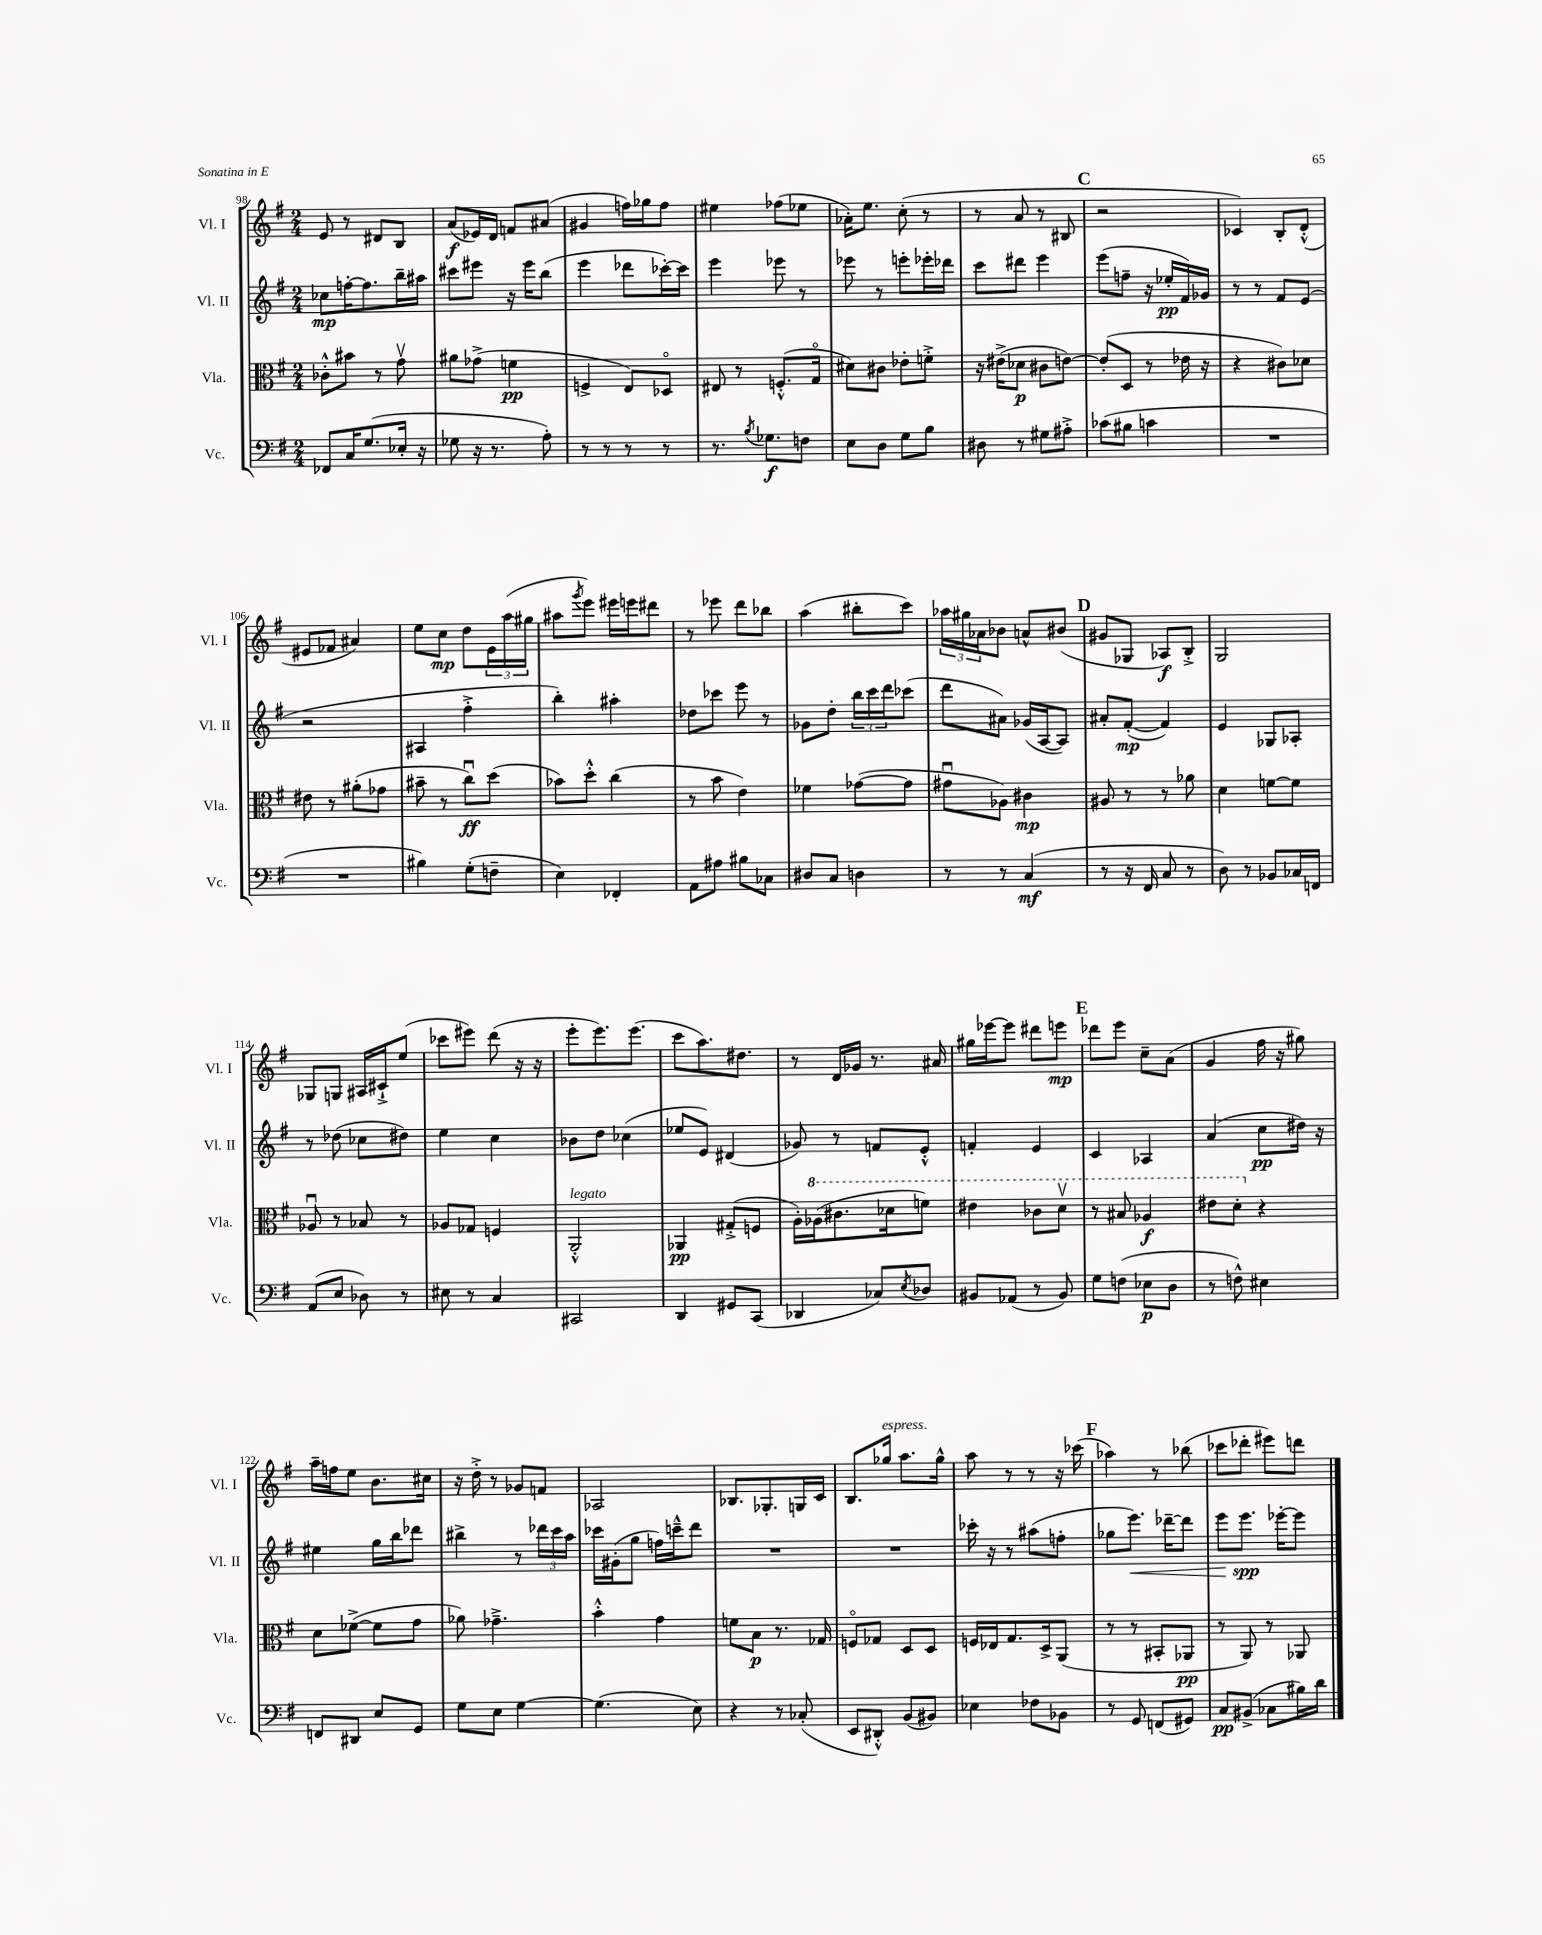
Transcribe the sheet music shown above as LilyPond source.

<<
\new StaffGroup <<
\new Staff = "s0" \with { instrumentName = "Vl. I" shortInstrumentName = "Vl. I" } {
    \clef treble \key g \major \numericTimeSignature \time 2/4
    e'8 r8 dis'8 b8 |
    a'8\f( ees'16) d'16 f'8 ais'8( |
    gis'4 f''16) ges''16 f''8 |
    eis''4 fes''8( ees''8 |
    aes'16-.) e''8. c''8-.( r8 |
    r8 a'8 r8 bis8 |
    \mark \markup { \bold "C" } r2 |
    ces'4) b8-. d'8-.-^( |
    eis'8 fes'8 ais'4) |
    e''8 c''8\mp d''8 \tuplet 3/2 { e'16 a''16( gis''16 } |
    ais''8 \acciaccatura { g'''8 } e'''8) eis'''16 e'''16 dis'''8 |
    r8 ees'''8 d'''8 bes''8 |
    a''4( bis''8-. c'''8) |
    \tuplet 3/2 { aes''16 gis''16 aes'16 } bes'8 a'8-^ bis'8( |
    \mark \markup { \bold "D" } gis'8 ges8 aes8\f) b8-.-> |
    g2 |
    ges8 g8 ais16 cis'16-!-> e''8( |
    ces'''8 eis'''8) d'''8( r16 r16 |
    e'''8-. e'''8.) e'''8.( |
    c'''8 a''8.) dis''8. |
    r8 d'16 ges'16 r8. ais'16 |
    gis''16 ees'''16~ ees'''8 dis'''8 e'''8\mp |
    \mark \markup { \bold "E" } des'''8 e'''8 c''8-- a'8( |
    g'4 fis''16 r16 gis''8) |
    a''16-- f''16 e''8 b'8. cis''16 |
    r16 d''16-.-> r8 ges'8 f'8 |
    aes2 |
    bes8. ges8.-. g16 c'16 |
    b8. ges''16^\markup { \italic "espress." } a''8. ges''16-^ |
    a''8 r8 r8 r16 ces'''16( |
    \mark \markup { \bold "F" } aes''4) r8 bes''8( |
    ces'''8 des'''8-. eis'''8) d'''8 \bar "|." |
}
\new Staff = "s1" \with { instrumentName = "Vl. II" shortInstrumentName = "Vl. II" } {
    \clef treble \key g \major \numericTimeSignature \time 2/4
    ces''8\mp f''16~-. f''8. b''16-- ais''16 |
    cis'''8 eis'''8 r16 eis'''16 b''8( |
    e'''4 des'''8 ces'''16~-.) ces'''16 |
    e'''4 ees'''8 r8 |
    ees'''8 r8 e'''8-. ees'''16-. des'''16 |
    c'''8 dis'''8 e'''4 |
    \mark \markup { \bold "C" } e'''8( f''8-- r16 ees''16-.\pp fis'16) ges'16 |
    r8 r8 fis'8 e'8( |
    r2 |
    ais4 fis''4-.-> |
    b''4-.) ais''4-. |
    des''8 ces'''8 e'''8 r8 |
    ges'8 d''8-. \tuplet 3/2 { b''16 c'''16 d'''16 } ces'''8( |
    d'''8 ais'8) ges'16( a16~ a8) |
    \mark \markup { \bold "D" } ais'8-. fis'8~-.\mp( fis'4) |
    e'4 ges8 aes8-. |
    r8 des''8( ces''8 dis''8) |
    e''4 c''4 |
    bes'8 d''8 ces''4( |
    ees''8 e'8) dis'4( |
    ges'8) r8 f'8 e'8-.-^ |
    f'4-. e'4 |
    \mark \markup { \bold "E" } c'4 aes4 |
    a'4( c''8\pp dis''16) r16 |
    eis''4 g''16 b''16 des'''8 |
    bis''4-> r8 \tuplet 3/2 { des'''16 c'''16 a''16 } |
    ces'''16 gis'16-.( g''8 f''16) c'''16---^ d'''8 |
    R2 |
    R2 |
    ces'''16-. r16 r8 ais''8( f''8-. |
    \mark \markup { \bold "F" } ges''8 e'''8.\<) des'''16~-- des'''8 |
    e'''8 e'''8.\spp\! ees'''16~-. ees'''8 \bar "|." |
}
\new Staff = "s2" \with { instrumentName = "Vla." shortInstrumentName = "Vla." } {
    \clef alto \key g \major \numericTimeSignature \time 2/4
    ces'8-.-^ bis'8 r8 g'8\upbow |
    ais'8 ges'8->( f'4\pp |
    f4-> e8) des8\flageolet |
    eis8 r8 f8.-.-^( g16\flageolet |
    dis'8) cis'8 ees'8-. f'8-.-> |
    r16 eis'16->( des'8\p cis'8 e'8~) |
    \mark \markup { \bold "C" } e'8-.( d8 r8 ees'16 r16 |
    r4 cis'8) des'8 |
    eis'8 r8 ais'8-.( ges'8 |
    bis'8-- r8 c''8\downbow\ff) d''8( |
    bes'8) d''8-.-^ c''4( |
    r8 b'8 e'4) |
    fes'4 ges'8~( ges'8 |
    gis'8\downbow aes8) cis'4\mp |
    \mark \markup { \bold "D" } ais8 r8 r8 aes'8 |
    d'4 f'8~ f'8 |
    aes8\downbow r8 bes8 r8 |
    aes8 ges8 f4 |
    a,2-.-^^\markup { \italic "legato" } |
    aes,4\pp gis8-.->( f8 |
    a16-.) \ottava #1 aes'16( cis''8. des''16 f''8) |
    eis''4 ces''8 d''8\upbow |
    \mark \markup { \bold "E" } r8 bis'8 aes'4\f |
    eis''8 d''8-. \ottava #0 r4 |
    d'8 fes'8~->( fes'8 g'8 |
    aes'8) ges'4.---> |
    b'4-.-^ g'4 |
    f'8 b8\p r8. ges16 |
    f8\flageolet ges8 d8 d8 |
    f16 ees16 g8. d16-> a,8( |
    \mark \markup { \bold "F" } r8 r8 bis,8-. aes,8\pp |
    r8 a,8) r8 aes,8 \bar "|." |
}
\new Staff = "s3" \with { instrumentName = "Vc." shortInstrumentName = "Vc." } {
    \clef bass \key g \major \numericTimeSignature \time 2/4
    fes,8 c16 g8.( ees16-. r16 |
    ges8 r16 r8. a8-.) |
    r8 r8 r8 r8 |
    r8. \acciaccatura { b8 } ges8.\f f8 |
    e8 d8 g8 b8 |
    dis8 r8 gis8 ais8-.-> |
    \mark \markup { \bold "C" } ces'8( bis8 c'4 |
    R2 |
    R2 |
    bis4) g8-.( f8-- |
    e4) fes,4-. |
    a,8 ais8 bis8 ces8 |
    dis8 c8 d4 |
    r8 r8 c4\mf( |
    \mark \markup { \bold "D" } r8 r16 fis,16 c8 r8 |
    d8) r8 bes,8 ces16 f,16 |
    a,8( e8 des8) r8 |
    eis8 r8 c4 |
    cis,2 |
    d,4 gis,8 c,8( |
    des,4 ces8) \acciaccatura { e8 } des8 |
    bis,8 aes,8( r8 bis,8) |
    \mark \markup { \bold "E" } g8 f8( ees8\p d8 |
    r8 f8-^) eis4 |
    f,8 dis,8 e8 g,8 |
    g8 e8 g4~ |
    g4.( e8) |
    r4 r8 ces8-.( |
    e,8 dis,8-.-^) b,8( bis,8) |
    ees4 fes8 bes,8 |
    \mark \markup { \bold "F" } r8 g,8 f,8( gis,8) |
    c8\pp bis,8->( ces8 bis16) d'16 \bar "|." |
}
>>
>>
\layout { \context { \Score currentBarNumber = #98 } }
